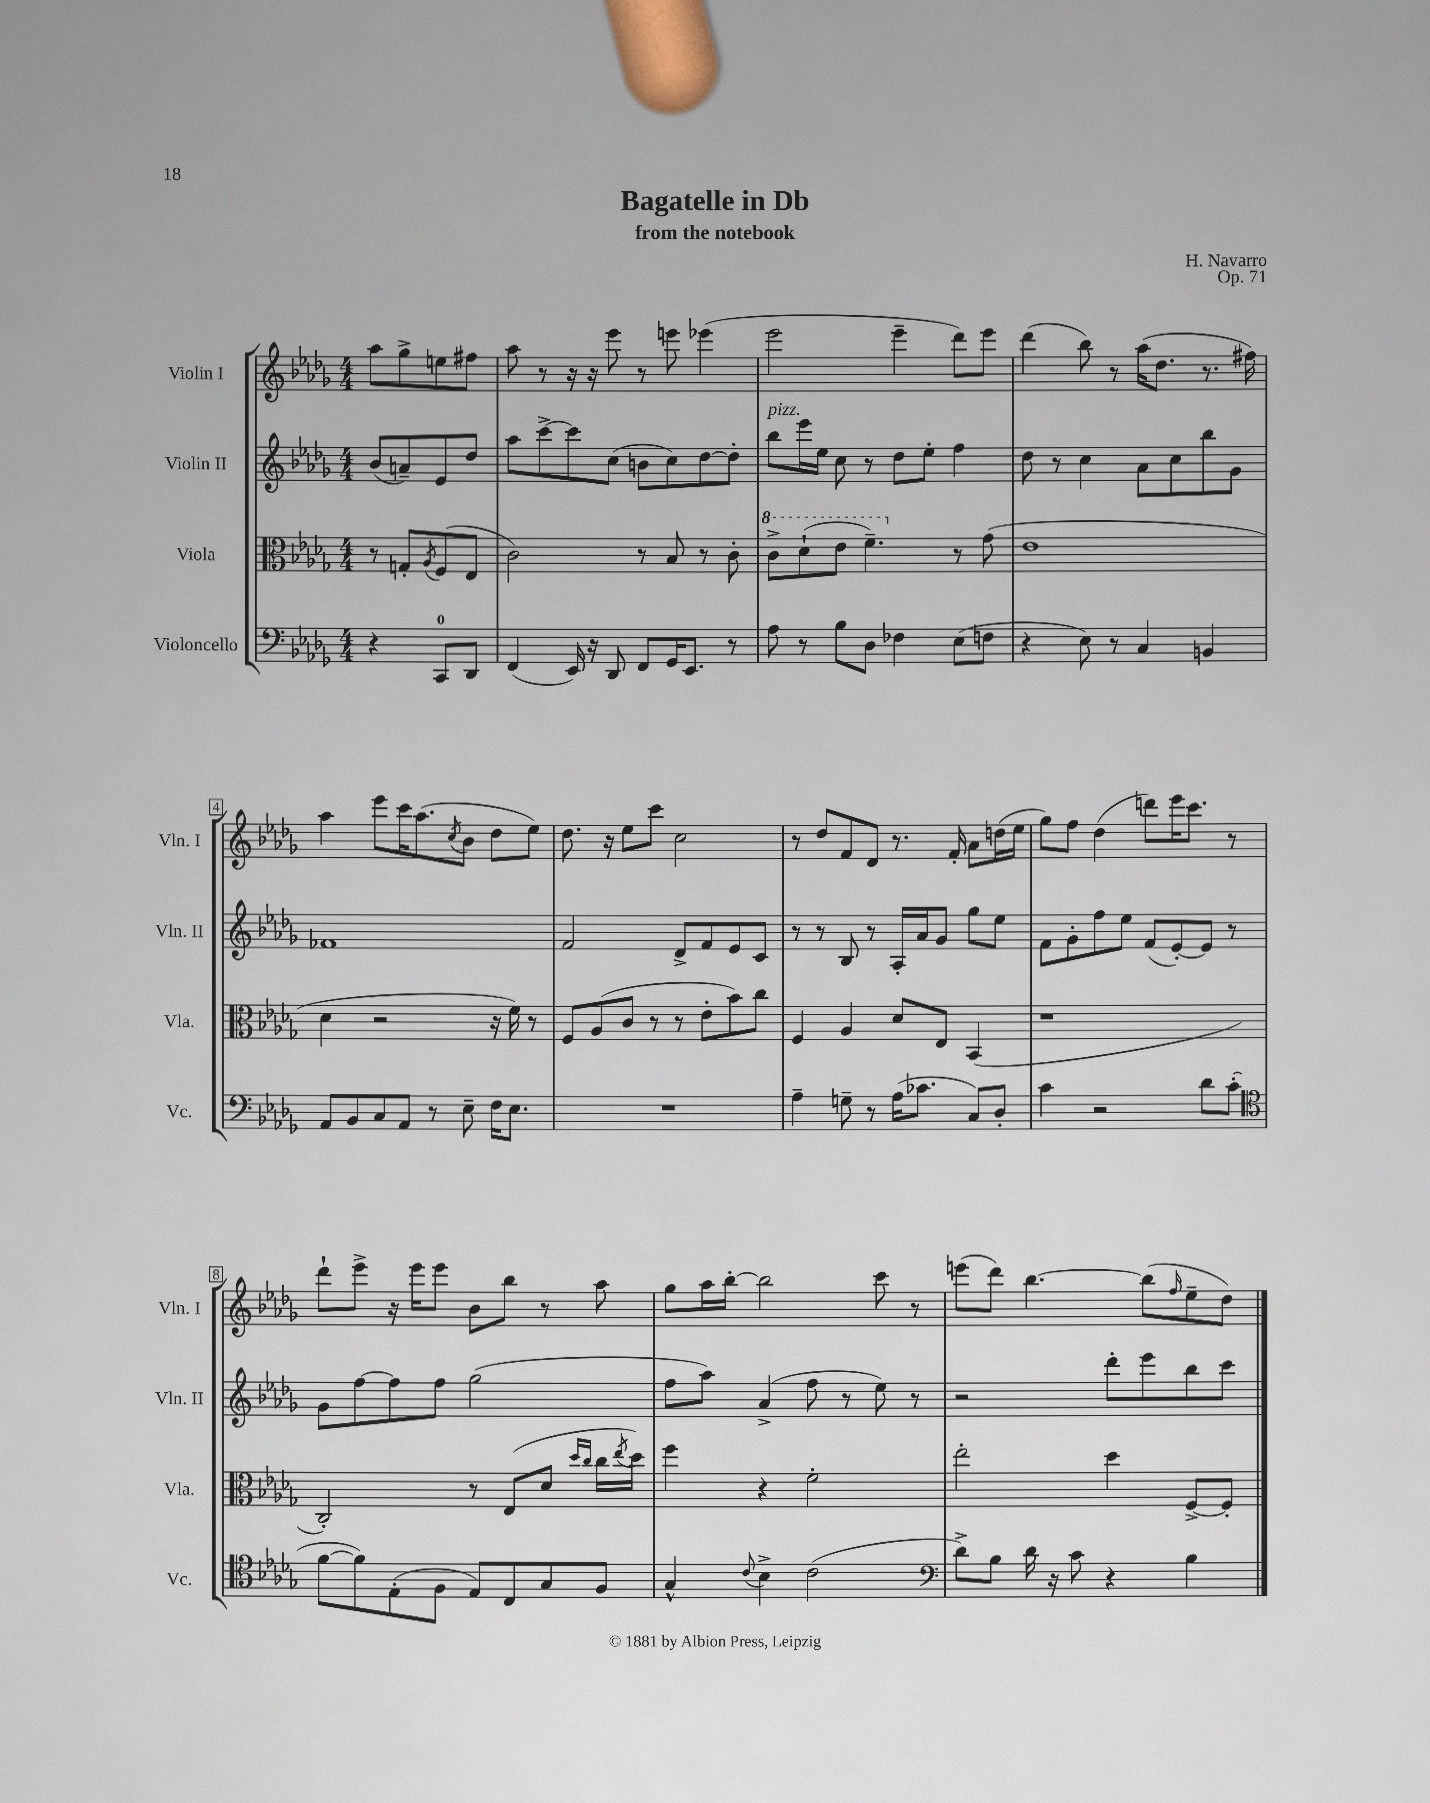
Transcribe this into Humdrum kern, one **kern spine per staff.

**kern	**kern	**kern	**kern
*part4	*part3	*part2	*part1
*staff4	*staff3	*staff2	*staff1
*I"Violoncello	*I"Viola	*I"Violin II	*I"Violin I
*I'Vc.	*I'Vla.	*I'Vln. II	*I'Vln. I
*clefF4	*clefC3	*clefG2	*clefG2
*k[b-e-a-d-g-]	*k[b-e-a-d-g-]	*k[b-e-a-d-g-]	*k[b-e-a-d-g-]
*M4/4	*M4/4	*M4/4	*M4/4
=	=	=	=
4r	8r	(8b-/L	8aa-\L
.	8Gn'/L	8an~/)	8gg-^\
.	8qA-/	.	.
8CC/L	(8F/	8e-/	8een\
8DD-/J	8E-/J	8dd-/J	8ff#X\J
=1	=1	=1	=1
(4FF/	2c\)	8aa-\L	8aa-\
.	.	[8ccc^\	8r
16EE-/)	.	8ccc\]	16r
16r	.	.	16r
8DD-/	.	(8cc\J	8eee-\
8FF/L	8r	8bn\L	8r
16GG-/K	8B-/	8cc\)	8eeen\
8.EE-/J	.	.	.
.	8r	[8dd-\	(4eee-X\
8r	8c'\	8dd-'\J]	.
=2	=2	=2	=2
*	*8va	*	*
!	!	!LO:TX:a:i:t=pizz.	!
8A-\	8cc^\L	8bb-\L	2eee-\
8r	(8dd-`\	16eee-\L	.
.	.	16ee-\JJ	.
8B-\L	8ee-\J	8cc\	.
8D-\J	4.ff~\)	8r	.
4F-X\	.	8dd-\L	4eee-~\
.	.	8ee-'\J	.
*	*X8va	*	*
(8E-\L	8r	4ff\	8ddd-\L)
8Fn\J	(8g-\	.	8eee-\J
=3	=3	=3	=3
4r	1e-	8dd-\	(4ddd-\
.	.	8r	.
8E-\)	.	4cc\	8bb-\)
8r	.	.	8r
4C/	.	8a-\L	(16aa-\KL
.	.	.	8.dd-\J
.	.	8cc\	.
4BBn/	.	8bb-\	8.r
.	.	8g-\J	.
.	.	.	16ff#X\)
!!LO:LB:g=z
=4	=4	=4	=4
8AA-/L	4d-\	1f-X	4aa-\
8BB-/	.	.	.
8C/	2r	.	8eee-\L
8AA-/J	.	.	16ccc\K
.	.	.	(8.aa-\
8r	.	.	.
.	.	.	8qcc/
8E-~\	.	.	8b-\J
16F\KL	16r	.	8dd-\L
8.E-\J	16f\)	.	.
.	8r	.	8ee-\J)
=5	=5	=5	=5
1r	8F/L	2f/	8.dd-\
.	(8A-/	.	.
.	.	.	16r
.	8c/J	.	8ee-\L
.	8r	.	8ccc\J
.	8r	8d-^/L	2cc\
.	8e-'\L	8f/	.
.	8b-\)	8e-/	.
.	8cc\J	8c/J	.
=6	=6	=6	=6
4A-~\	4F/	8r	8r
.	.	8r	8dd-/L
8Gn~\	4A-/	8B-/	8f/
8r	.	8r	8d-/J
(16A-\KL	8d-/L	16A-'/LL	8.r
8.c-X\J	.	16a-/J	.
.	8E-/J	8g-/J	.
.	.	.	16f'/
8C/L)	(4BB-/	8gg-\L	8a-\L
8D-'/J	.	8ee-\J	(16ddn\L
.	.	.	16ee-\JJ
=7	=7	=7	=7
4c\	1r	8f\L	8gg-\L)
.	.	8g-'\	8ff\J
2r	.	8ff\	(4dd-\
.	.	8ee-\J	.
.	.	(8f/L	8dddn\L)
.	.	[8e-'/)	16eee-\K
.	.	.	8.ccc\J
8d-\L	.	8e-/J]	.
(8c'\J	.	8r	8r
!!LO:LB:g=z
=8	=8	=8	=8
*clefC4	*	*	*
[8f\L	2C'/)	8g-\L	8ddd-`\L
8f\])	.	[8ff\	8eee-^\J
(8E-'\	.	8ff\]	16r
.	.	.	16eee-\KL
8F\J	.	8ff\J	8eee-\J
8E-/L)	8r	(2gg-\	8b-\L
8C/	(8E-/L	.	8bb-\J
8G-/	8d-/J	.	8r
.	16qqdd-/LL	.	.
.	16qqcc/JJ	.	.
8F/J	16cc\LL	.	8aa-\
.	8qee-/	.	.
.	16dd-\JJ)	.	.
=9	=9	=9	=9
4G-^^/	4ff\	8ff\L	8gg-\L
.	.	8aa-\J)	16aa-\L
.	.	.	[16bb-'\JJ
8qqc/	.	.	.
4B-^\	4r	(4a-^/	2bb-\]
(2c\	2f'\	8ff\	.
.	.	8r	.
.	.	8ee-\)	8ccc\
.	.	8r	8r
=10	=10	=10	=10
*clefF4	*	*	*
8d-^\L)	2ee-'\	2r	(8eeen\L
8B-\J	.	.	8ddd-\J)
16d-\	.	.	[4.bb-\
16r	.	.	.
8c\	.	.	.
4r	4dd-\	8ddd-'\L	.
.	.	8eee-\	(8bb-\L]
.	.	.	16qqff/
4B-\	[8F^/L	8bb-\	8ee-~\
.	8F'/J]	8ccc\J	8dd-\J)
==	==	==	==
*-	*-	*-	*-
